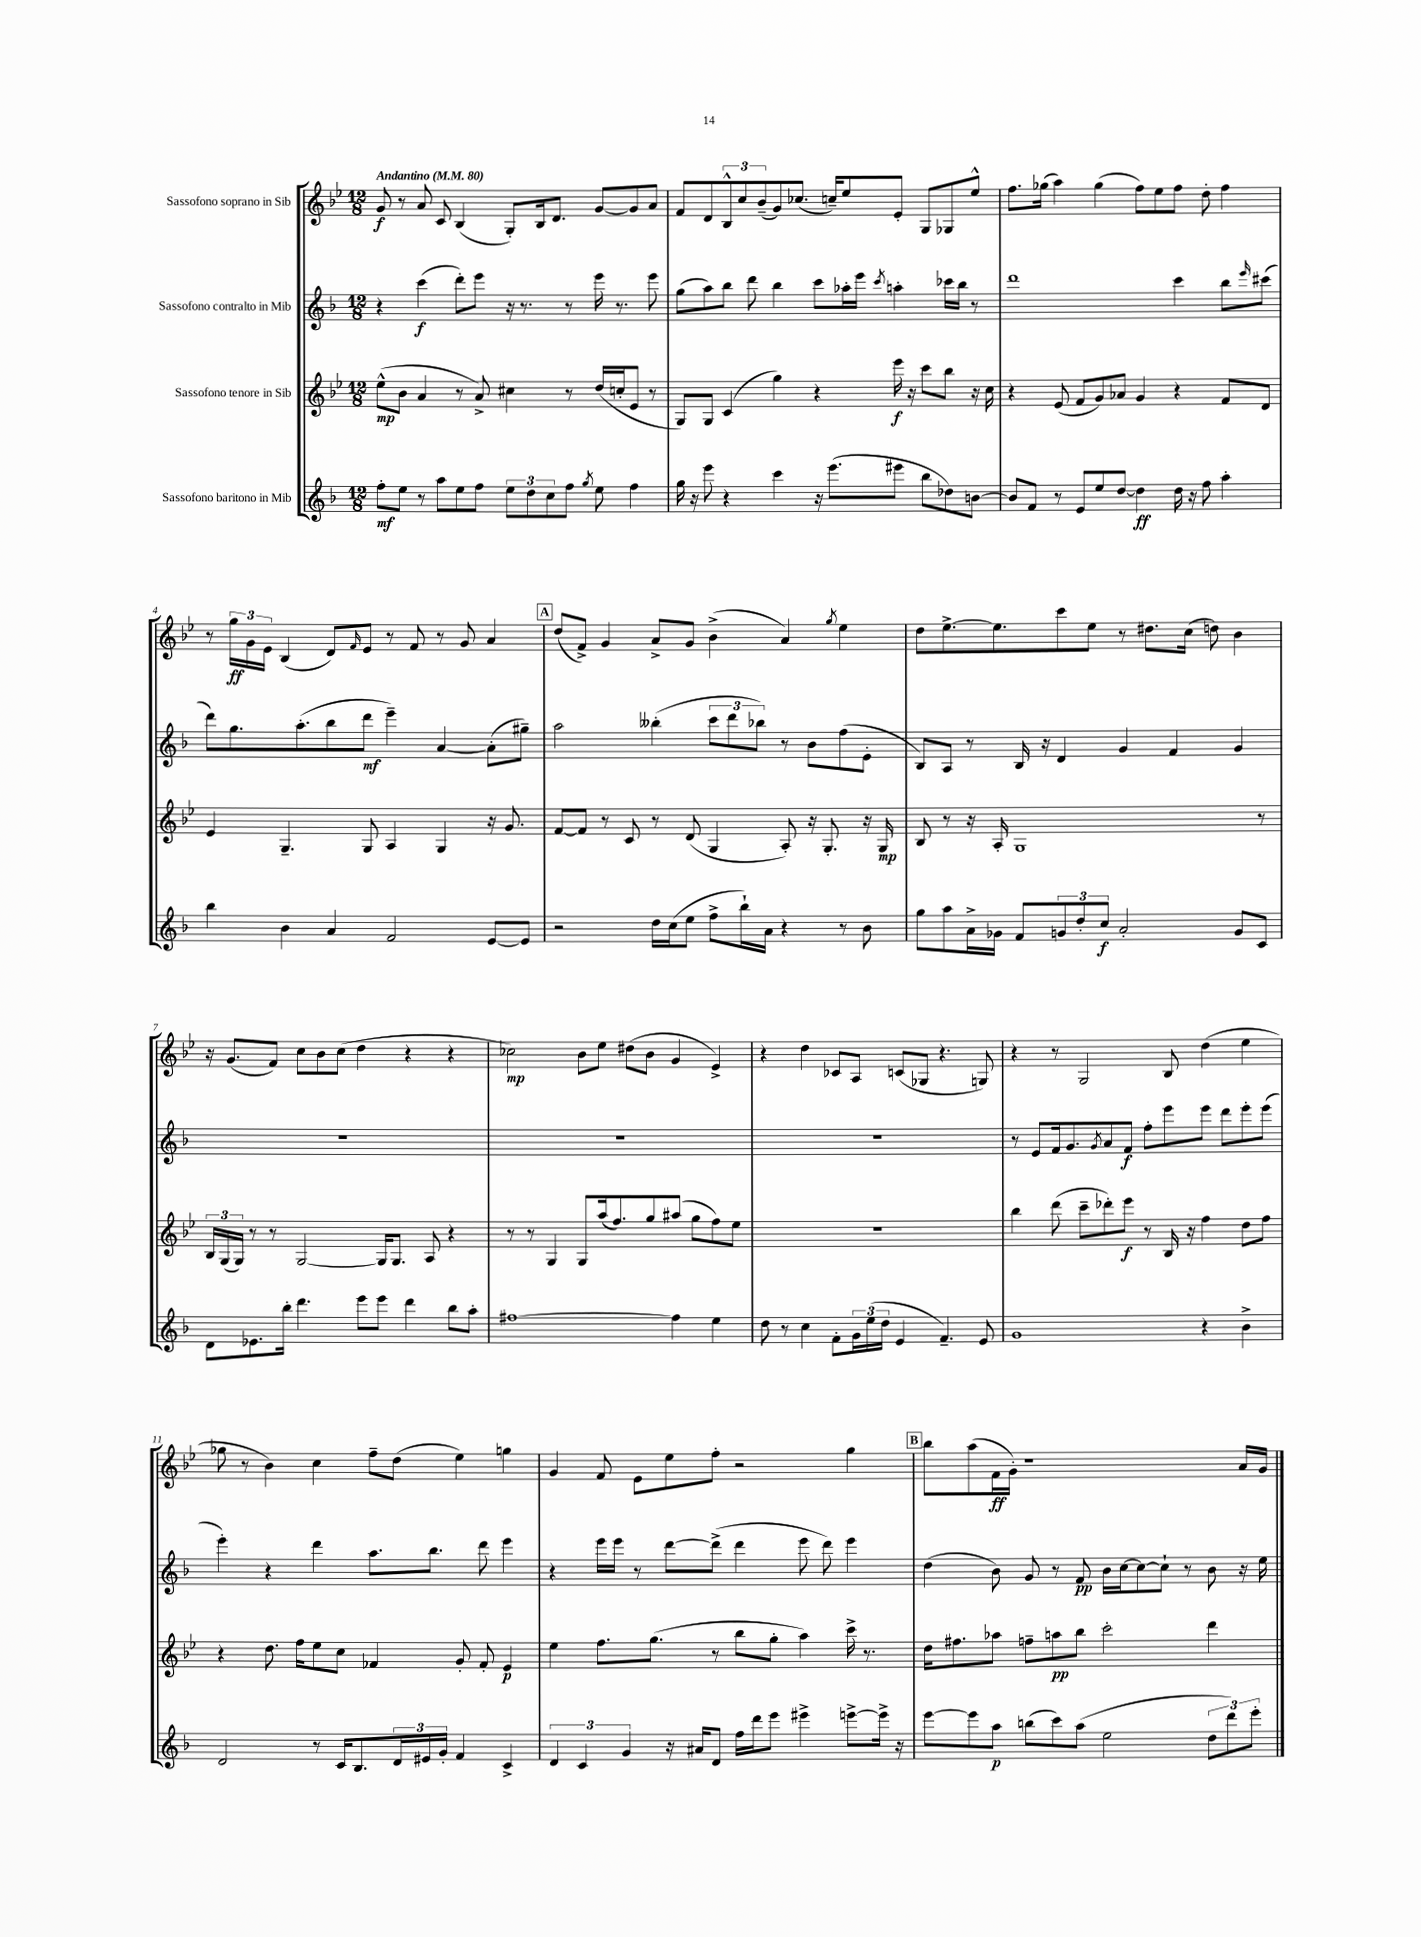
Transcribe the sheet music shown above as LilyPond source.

<<
\new StaffGroup <<
\new Staff = "s0" \with { instrumentName = "Sassofono soprano in Sib" } {
    \clef treble \key bes \major \numericTimeSignature \time 12/8 \tempo "Andantino" 4 = 80
    g'8\f r8 a'8 c'8 bes4( g8-.) bes16 d'8. g'8~ g'8 a'8 |
    f'8 d'8 \tuplet 3/2 { bes8-^ c''8 bes'8--( } g'8) ces''8.( c''16--) ees''8 ees'8-. g8 ges8 ees''8-^ |
    f''8. ges''16( a''4) ges''4( f''8) ees''8 f''8 d''8-. f''4 |
    r8 \tuplet 3/2 { g''16\ff g'16 ees'16 } bes4( d'8) \grace { f'16 } ees'8 r8 f'8 r8 g'8 a'4 |
    \mark \markup { \box "A" } d''8( f'8->) g'4 a'8-> g'8 bes'4->( a'4) \acciaccatura { g''8 } ees''4 |
    d''8 ees''8.~-> ees''8. c'''8 ees''8 r8 dis''8. c''16( d''8) bes'4 |
    r16 g'8.( f'8) c''8 bes'8 c''8( d''4 r4 r4 |
    ces''2\mp) bes'8 ees''8 dis''8( bes'8 g'4 ees'4->) |
    r4 d''4 ces'8 a8 c'8( ges8 r4. g8) |
    r4 r8 g2 bes8 d''4( ees''4 |
    ges''8 r8 bes'4) c''4 f''8-- d''8( ees''4) g''4 |
    g'4 f'8 ees'8 ees''8 f''8-. r2 g''4 |
    \mark \markup { \box "B" } bes''8 a''8( f'16\ff g'16-.) r1 a'16 g'16 \bar "|." |
}
\new Staff = "s1" \with { instrumentName = "Sassofono contralto in Mib" } {
    \clef treble \key f \major \numericTimeSignature \time 12/8
    r4 c'''4\f( d'''8-.) e'''8 r16 r8. r8 e'''16 r8. e'''8 |
    g''8( a''8) bes''8 d'''8 bes''4 c'''8 aes''16-. e'''16 \acciaccatura { c'''8 } a''4-. ces'''16 bes''16 r8 |
    d'''1 c'''4 bes''8 \grace { e'''16 } cis'''8( |
    d'''8) g''8. a''8.-.( bes''8 d'''8\mf e'''4--) a'4~ a'8-.( gis''8--) |
    \mark \markup { \box "A" } a''2 beses''4-.( \tuplet 3/2 { c'''8 d'''8 bes''8) } r8 bes'8 f''8( e'8-. |
    bes8) a8 r8 bes16 r16 d'4 g'4 f'4 g'4 |
    R1. |
    R1. |
    R1. |
    r8 e'8 f'16 g'8. \acciaccatura { g'8 } a'8 f'8\f f''8-. e'''8 e'''8 d'''8 e'''8-. e'''8( |
    e'''4-.) r4 d'''4 a''8. bes''8. d'''8 e'''4 |
    r4 e'''16 e'''16 r8 d'''8~ d'''8->( d'''4 e'''8 d'''8) e'''4 |
    \mark \markup { \box "B" } d''4( bes'8) g'8 r8 f'8\pp bes'16 c''16~ c''8~ c''8-! r8 bes'8 r16 e''16 \bar "|." |
}
\new Staff = "s2" \with { instrumentName = "Sassofono tenore in Sib" } {
    \clef treble \key bes \major \numericTimeSignature \time 12/8
    ees''8-^\mp( bes'8 a'4 r8 a'8->) cis''4 r8 d''16( c''16-. ees'8 r8 |
    g8) g8 c'4( g''4) r4 ees'''16\f r16 c'''8 bes''8 r16 c''16 |
    r4 ees'8( f'8 g'8) aes'8 g'4 r4 f'8 d'8 |
    ees'4 g4.-- g8 a4 g4 r16 g'8. |
    \mark \markup { \box "A" } f'8~ f'8 r8 c'8 r8 d'8( g4 a8-.) r16 g8.-. r16 g16\mp |
    bes8 r8 r16 a16-. g1 r8 |
    \tuplet 3/2 { bes16 g16( g16) } r8 r8 g2~ g16 g8. a8 r4 |
    r8 r8 g4 g8 a''16( f''8.) g''8 ais''8( g''8 f''8) ees''8 |
    R1. |
    bes''4 d'''8( c'''8-- des'''8-.) ees'''8\f r8 bes16 r16 f''4 d''8 f''8 |
    r4 d''8. f''16 ees''8 c''8 fes'4 g'8-. fes'8-. ees'4\p |
    ees''4 f''8. g''8.( r8 bes''8 g''8-. a''4) c'''16-> r8. |
    \mark \markup { \box "B" } d''16 fis''8. aes''8 f''8-- a''8\pp bes''8 c'''2-. d'''4 \bar "|." |
}
\new Staff = "s3" \with { instrumentName = "Sassofono baritono in Mib" } {
    \clef treble \key f \major \numericTimeSignature \time 12/8
    f''8-.\mf e''8 r8 a''8 e''8 f''8 \tuplet 3/2 { e''8 d''8 c''8 } f''8 \acciaccatura { g''8 } e''8 f''4 |
    g''16 r16 e'''8 r4 c'''4 r16 e'''8.( eis'''8 bes''8 des''8) b'8~ |
    b'8 f'8 r8 e'8 e''8 d''8~ d''4\ff d''16 r16 f''8 a''4-. |
    bes''4 bes'4 a'4 f'2 e'8~ e'8 |
    \mark \markup { \box "A" } r2 d''16 c''16( e''8 f''8-> bes''16-!) a'16 r4 r8 bes'8 |
    g''8 a''8 a'16-> ges'16 f'8 \tuplet 3/2 { g'8 d''8-. c''8\f } a'2-. g'8 c'8 |
    d'8 ees'8. bes''16-. d'''4. e'''8 e'''8 d'''4 bes''8 a''8-. |
    fis''1~ fis''4 e''4 |
    d''8 r8 c''4 f'8-. \tuplet 3/2 { g'16 e''16( d''16 } e'4 f'4.--) e'8 |
    g'1 r4 bes'4-> |
    d'2 r8 c'16 bes8. \tuplet 3/2 { d'16 eis'16 g'16-. } f'4 c'4-> |
    \tuplet 3/2 { d'4 c'4 g'4 } r16 ais'16 d'8 f''16 d'''16 e'''8 eis'''4-> e'''8~-> e'''16-> r16 |
    \mark \markup { \box "B" } e'''8~ e'''8 a''8\p b''8( c'''8) a''8( e''2 \tuplet 3/2 { d''8 d'''8) e'''8-. } \bar "|." |
}
>>
>>
